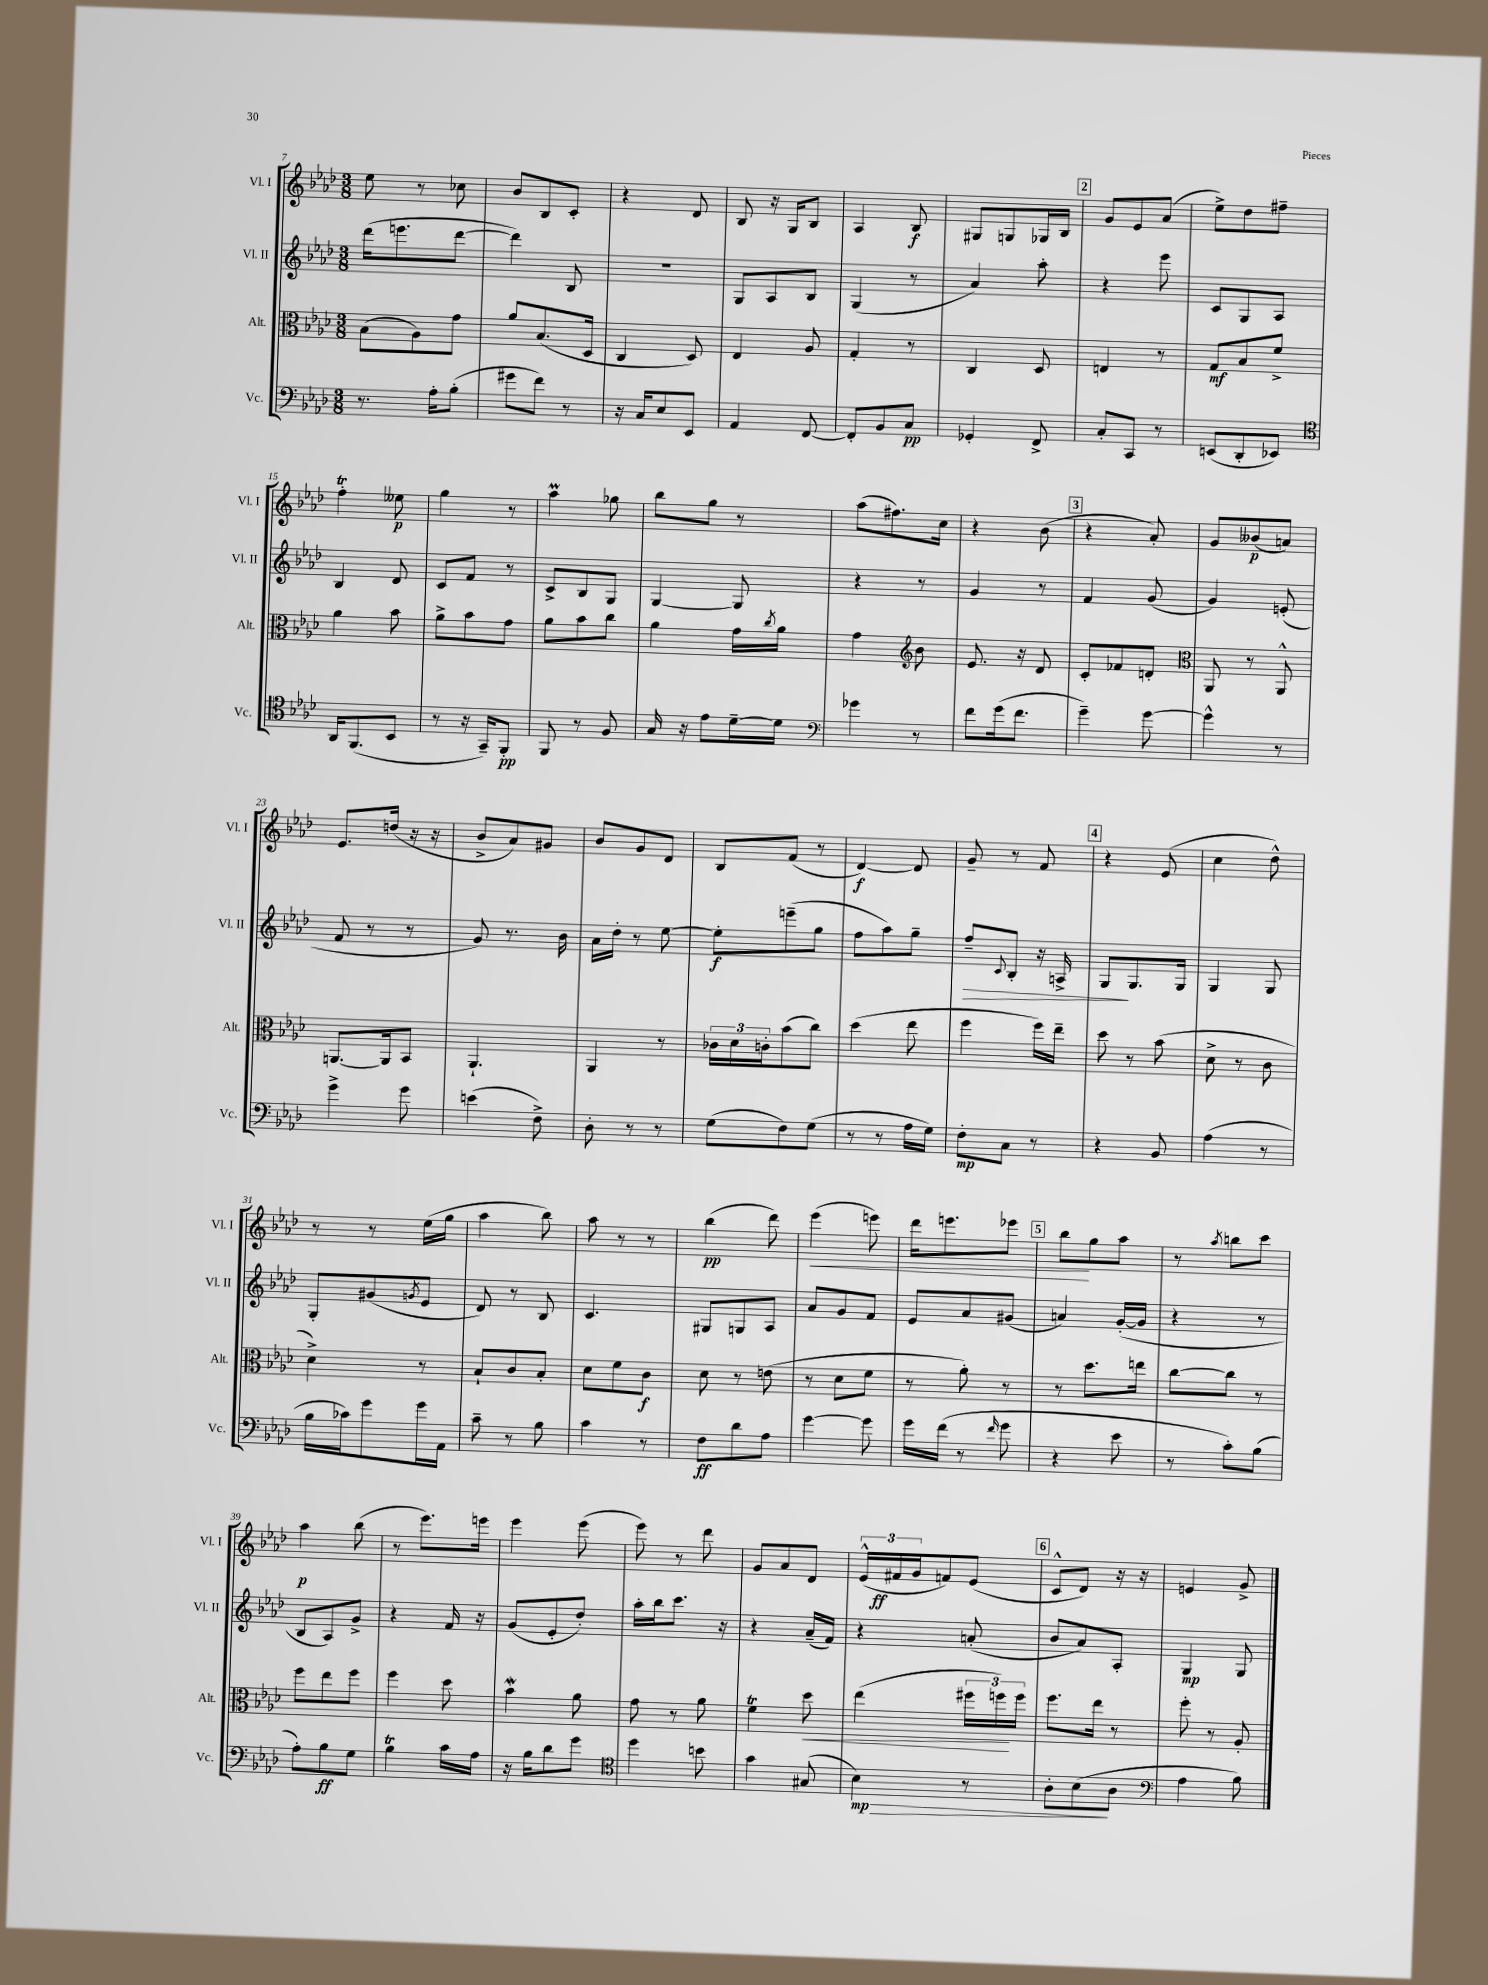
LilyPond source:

<<
\new StaffGroup <<
\new Staff = "s0" \with { instrumentName = "Vl. I" shortInstrumentName = "Vl. I" } {
    \clef treble \key aes \major \numericTimeSignature \time 3/8
    ees''8 r8 ces''8 |
    bes'8 bes8 c'8-. |
    r4 des'8 |
    bes8 r16 g16 bes8 |
    aes4 bes8\f |
    gis8 g8 ges16 bes16 |
    \mark \markup { \box "2" } g'8 ees'8 aes'8( |
    ees''8->) des''8 fis''8-- |
    f''4-.\trill eeses''8\p |
    g''4 r8 |
    aes''4\prall ges''8 |
    bes''8 g''8 r8 |
    aes''8( fis''8.) c''16 |
    r4 bes'8( |
    \mark \markup { \box "3" } r4 aes'8-.) |
    g'8 beses'8\p( a'8) |
    ees'8. d''16( r16 r16 |
    bes'8-> aes'8) gis'8 |
    bes'8 g'8 des'8 |
    bes8 f'8( r8 |
    des'4~\f) des'8 |
    g'8-- r8 f'8 |
    \mark \markup { \box "4" } r4 ees'8( |
    c''4 des''8-^) |
    r8 r8 ees''16( g''16 |
    aes''4 bes''8) |
    aes''8 r8 r8 |
    bes''4\pp( des'''8) |
    ees'''4\<( e'''8) |
    des'''16 e'''8. ees'''8 |
    \mark \markup { \box "5" } bes''8\! g''8 aes''8 |
    r8 \acciaccatura { aes''8 } b''8 c'''8 |
    aes''4\p bes''8( |
    r8 ees'''8.) e'''16 |
    ees'''4 ees'''8( |
    ees'''8) r8 des'''8 |
    g'8 aes'8 des'8 |
    \tuplet 3/2 { ees'16-^( fis'16\ff g'16 } f'8) ees'8( |
    \mark \markup { \box "6" } c'8-^ des'8) r16 r16 |
    e'4 g'8-> \bar "|." |
}
\new Staff = "s1" \with { instrumentName = "Vl. II" shortInstrumentName = "Vl. II" } {
    \clef treble \key aes \major \numericTimeSignature \time 3/8
    des'''16( e'''8. des'''8~ |
    des'''4) bes8 |
    R4. |
    g8 aes8 bes8 |
    g4( r8 |
    aes'4) aes''8-. |
    \mark \markup { \box "2" } r4 ees'''8 |
    c'8 g8 aes8 |
    bes4 des'8 |
    c'8 f'8 r8 |
    c'8-> bes8 g8 |
    g4~ g8 |
    r4 r8 |
    g'4 r8 |
    \mark \markup { \box "3" } f'4 g'8( |
    g'4) e'8-.( |
    f'8 r8 r8 |
    g'8) r8. bes'16 |
    aes'16 des''16-. r8 ees''8~ |
    ees''8-.\f e'''8--( g''8 |
    f''8 aes''8) g''8-- |
    f''8--\> \appoggiatura { c'8 } bes8-. r16 a16-> |
    \mark \markup { \box "4" } g8\! g8. g16 |
    g4 g8 |
    g8-. gis'8( \acciaccatura { g'8 } ees'8 |
    des'8) r8 bes8 |
    c'4. |
    gis8 g8 aes8 |
    aes'8 g'8 f'8 |
    ees'8 aes'8 gis'8( |
    \mark \markup { \box "5" } a'4) g'16~-.( g'16 |
    r4 r8 |
    bes8 aes8) g'8-> |
    r4 f'16 r16 |
    g'8( ees'8-. des''8-.) |
    aes''16-. bes''16 c'''8. r16 |
    r4 aes'16--( f'16) |
    r4 a'8-.( |
    \mark \markup { \box "6" } bes'8 aes'8) aes8-. |
    g4\mp g8 \bar "|." |
}
\new Staff = "s2" \with { instrumentName = "Alt." shortInstrumentName = "Alt." } {
    \clef alto \key aes \major \numericTimeSignature \time 3/8
    bes8( aes8) g'8 |
    aes'8 bes8.( des16 |
    c4 des8) |
    ees4 aes8 |
    g4-. r8 |
    c4 des8 |
    \mark \markup { \box "2" } e4 r8 |
    g8\mf bes8 f'8-> |
    aes'4 bes'8 |
    aes'8-> bes'8 g'8 |
    aes'8 bes'8 c''8 |
    aes'4 g'16 \acciaccatura { c''8 } aes'16 |
    g'4 \clef treble bes'8 |
    ees'8. r16 des'8 |
    \mark \markup { \box "3" } c'8-. fes'8 d'8-. |
    \clef alto aes,8 r8 aes,8-^ |
    a,8.~ a,16 bes,8 |
    aes,4.-! |
    aes,4 r8 |
    \tuplet 3/2 { ces'16 des'16 c'16-. } bes'8( c''8) |
    des''4( ees''8 |
    f''4 f''16) ees''16-- |
    \mark \markup { \box "4" } des''8 r8 bes'8( |
    des'8-> r8 c'8 |
    des'4->) r8 |
    bes8-! c'8 bes8-. |
    des'8 f'8 c'8\f |
    des'8 r8 e'8( |
    r8 des'8 f'8 |
    r8 aes'8-.) r8 |
    \mark \markup { \box "5" } r8 des''8. e''16 |
    c''8~ c''8 r8 |
    f''8 ees''8 f''8 |
    f''4 des''8 |
    bes'4\mordent aes'8 |
    g'8 r8 aes'8 |
    f'4\trill des''8\< |
    ees''4( \tuplet 3/2 { fis''16 f''16\!) f''16 } |
    \mark \markup { \box "6" } f''8. ees''16 r8 |
    f''8-. r8 aes8-. \bar "|." |
}
\new Staff = "s3" \with { instrumentName = "Vc." shortInstrumentName = "Vc." } {
    \clef bass \key aes \major \numericTimeSignature \time 3/8
    r8. aes16-. bes8-.( |
    gis'8 f'8) r8 |
    r16 c16 ees8 ees,8 |
    aes,4 f,8~ |
    f,8-. bes,8 c8\pp |
    ges,4-. f,8-> |
    \mark \markup { \box "2" } c8-. c,8 r8 |
    e,8( des,8-. ees,8) |
    \clef tenor aes,16 f,8.( bes,8 |
    r8 r16 g,16--) f,8-.\pp |
    f,8 r8 f8 |
    g16 r16 ees'8 des'16~-- des'16 |
    \clef bass ges'4 r8 |
    f'8 g'16( f'8. |
    \mark \markup { \box "3" } g'4--) g'8~ |
    g'4-^ r8 |
    g'4-> g'8 |
    e'4( f8->) |
    des8-. r8 r8 |
    g8( f8) g8( |
    r8 r8 aes16 g16) |
    f8-.\mp c8 r8 |
    \mark \markup { \box "4" } r4 bes,8 |
    aes4( r8 |
    bes16 ces'16) g'8 g'16 aes,16 |
    c'8-- r8 bes8 |
    c'4 r8 |
    f8\ff des'8 aes8 |
    g'4~ g'8 |
    g'16 f'16( r8 \grace { f'16 } g'8 |
    \mark \markup { \box "5" } r4 ees'8 |
    r8 c'8-.) bes8( |
    aes8-.) bes8\ff g8 |
    bes4\trill c'16 aes16 |
    r16 bes16 des'8 g'8 |
    \clef tenor des''4 b'8 |
    g'4 gis8( |
    bes4\mp\>) r8 |
    \mark \markup { \box "6" } aes8-. bes8\!( aes8 |
    \clef bass aes4 bes8) \bar "|." |
}
>>
>>
\layout { \context { \Score currentBarNumber = #7 } }
